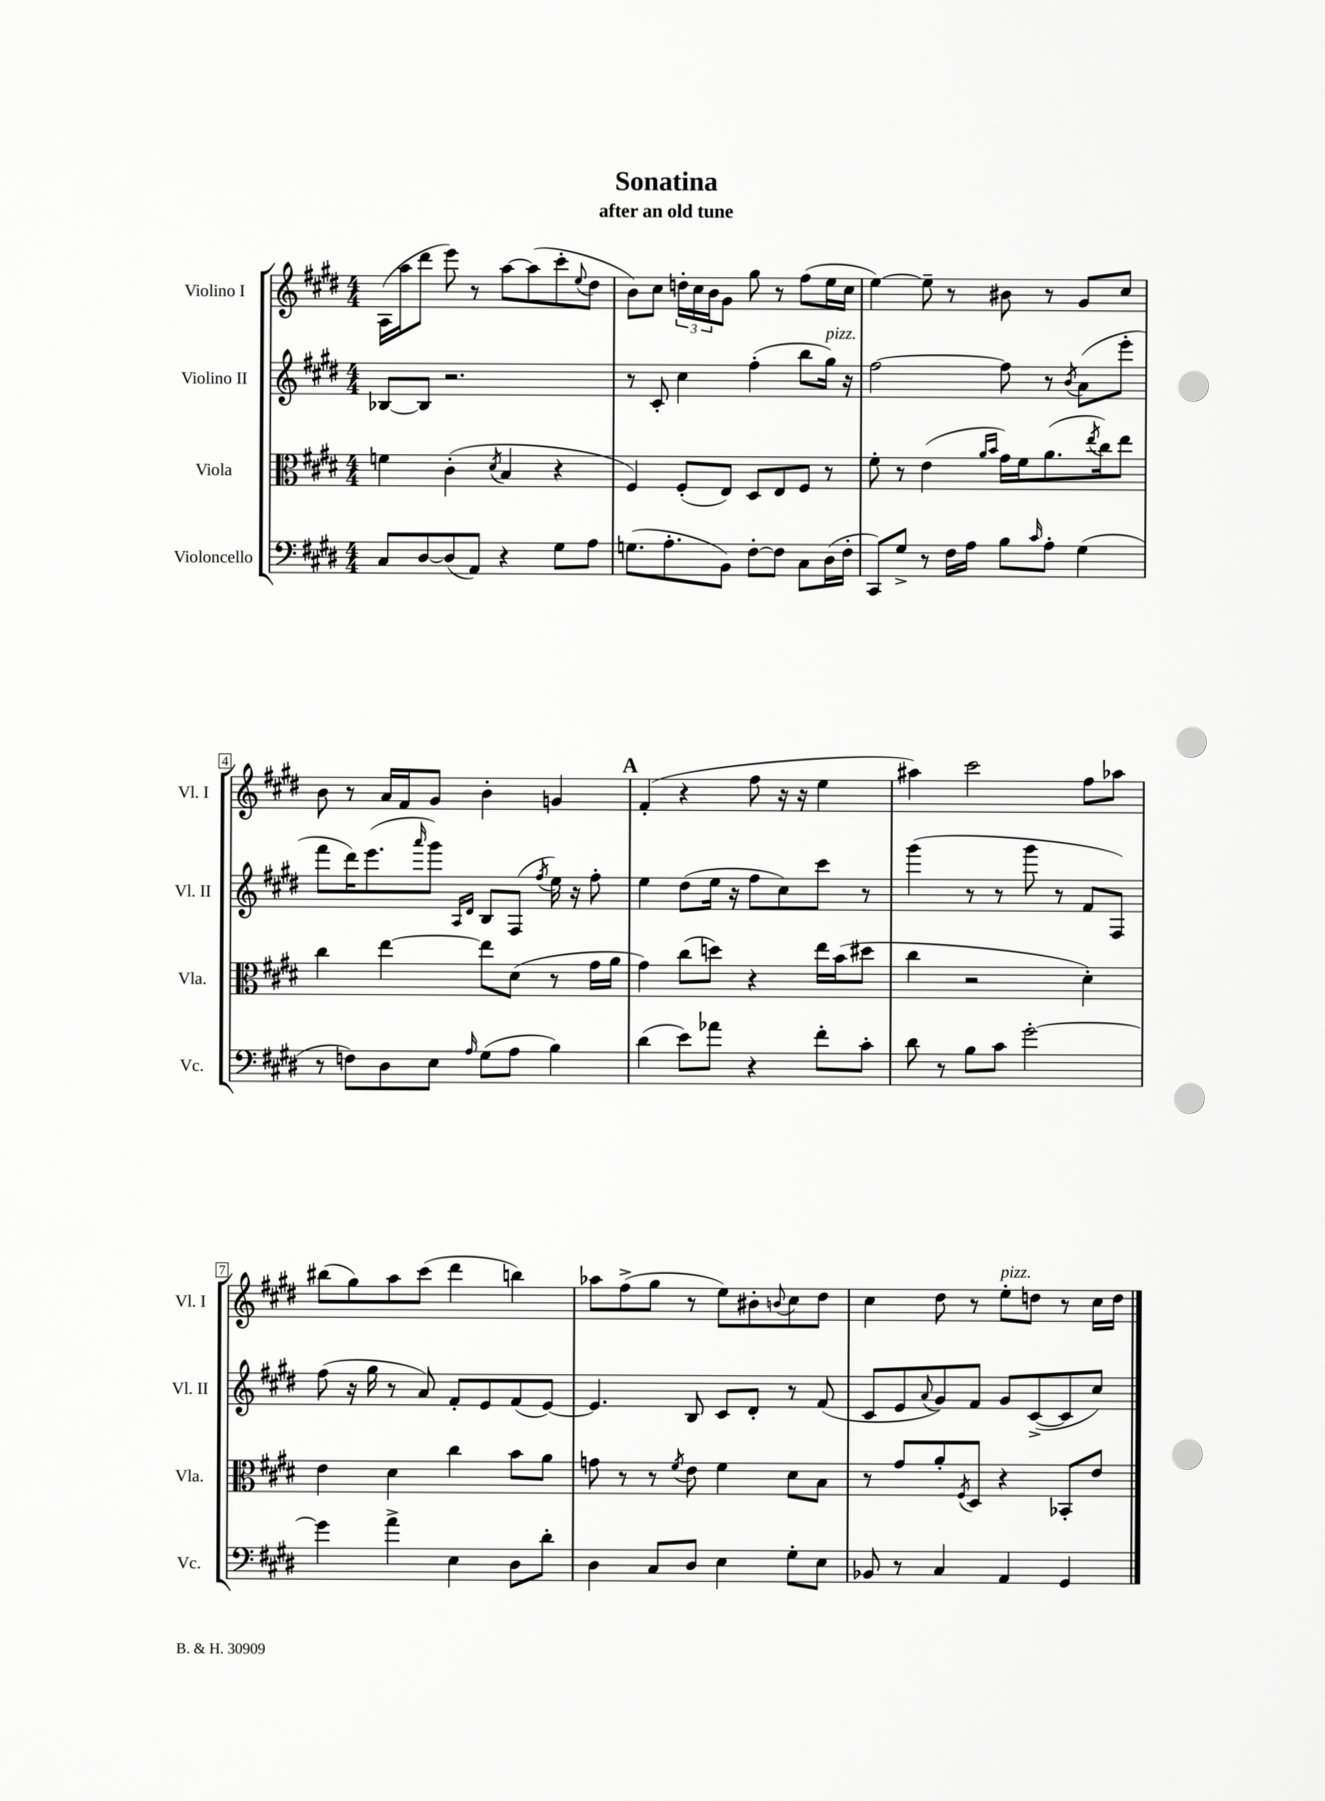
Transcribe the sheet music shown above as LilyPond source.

\header { title = "Sonatina" subtitle = "after an old tune" }
<<
\new StaffGroup <<
\new Staff = "s0" \with { instrumentName = "Violino I" shortInstrumentName = "Vl. I" } {
    \clef treble \key e \major \numericTimeSignature \time 4/4
    a16( a''16 dis'''8 e'''8) r8 a''8~ a''8( cis'''8-. \appoggiatura { e''8 } dis''8 |
    b'8) cis''8 \tuplet 3/2 { d''16-. cis''16 b'16 } gis'8 gis''8 r8 fis''8( e''16 cis''16 |
    e''4~) e''8-- r8 bis'8 r8 gis'8 cis''8 |
    b'8 r8 a'16 fis'16 gis'8 b'4-. g'4 |
    \mark \markup { \bold "A" } fis'4-.( r4 fis''8 r16 r16 e''4 |
    ais''4) cis'''2 fis''8 aes''8 |
    bis''8( gis''8) a''8 cis'''8( dis'''4 b''4) |
    aes''8 fis''8->( gis''8 r8 e''8) bis'8-. \appoggiatura { b'8 } cis''8 dis''8 |
    cis''4 dis''8 r8 e''8-.^\markup { \italic "pizz." } d''8 r8 cis''16 d''16 \bar "|." |
}
\new Staff = "s1" \with { instrumentName = "Violino II" shortInstrumentName = "Vl. II" } {
    \clef treble \key e \major \numericTimeSignature \time 4/4
    bes8~ bes8 r2. |
    r8 cis'8-. cis''4 fis''4-.( b''8 gis''16^\markup { \italic "pizz." }) r16 |
    fis''2~ fis''8 r8 \acciaccatura { b'8 } a'8( e'''8-. |
    fis'''8 dis'''16) e'''8.( \grace { a'''16 } gis'''8) \grace { a16 dis'16 } b8 fis8( \acciaccatura { fis''8 } e''16) r16 fis''8-. |
    \mark \markup { \bold "A" } e''4 dis''8( e''16 r16 fis''8 cis''8) cis'''8 r8 |
    gis'''4( r8 r8 gis'''8 r8 fis'8 fis8) |
    fis''8( r16 gis''16 r8 a'8) fis'8-. e'8 fis'8( e'8~) |
    e'4. b8 cis'8 dis'8-. r8 fis'8( |
    cis'8 e'8 \appoggiatura { a'8 } gis'8) fis'8 gis'8 cis'8~->( cis'8 cis''8) \bar "|." |
}
\new Staff = "s2" \with { instrumentName = "Viola" shortInstrumentName = "Vla." } {
    \clef alto \key e \major \numericTimeSignature \time 4/4
    f'4 cis'4-.( \acciaccatura { dis'8 } b4 r4 |
    fis4) fis8-.( e8) dis8 e8 fis8 r8 |
    fis'8-. r8 e'4( \grace { a'16 b'16 } gis'16) fis'16 a'8.( \acciaccatura { e''8 } cis''16) e''8 |
    cis''4 e''4~ e''8 dis'8( r8 gis'16 a'16 |
    \mark \markup { \bold "A" } gis'4) cis''8( d''8) r4 e''16 b'16( dis''8 |
    cis''4 r2 dis'4-.) |
    e'4 dis'4 cis''4 b'8 a'8 |
    g'8 r8 r8 \acciaccatura { fis'8 } e'8 fis'4 dis'8 b8 |
    r8 gis'8 a'8-. \acciaccatura { fis8 } dis8 r4 bes,8-. e'8 \bar "|." |
}
\new Staff = "s3" \with { instrumentName = "Violoncello" shortInstrumentName = "Vc." } {
    \clef bass \key e \major \numericTimeSignature \time 4/4
    cis8 dis8~ dis8( a,8) r4 gis8 a8 |
    g8.( a8.-. b,8) fis8~-. fis8 cis8 dis16( fis16-. |
    cis,8) gis8-> r8 fis16 a16 b8 \grace { cis'16 } a8-. gis4( |
    r8 f8) dis8 e8 \grace { a16 } gis8( a8 b4) |
    \mark \markup { \bold "A" } dis'4( e'8) aes'8 r4 fis'8-. cis'8-. |
    dis'8 r8 b8 cis'8 gis'2~-. |
    gis'4 a'4-> e4 dis8 dis'8-. |
    dis4 cis8 dis8 e4 gis8-. e8 |
    bes,8 r8 cis4 a,4 gis,4 \bar "|." |
}
>>
>>
\layout { \context { \Score \override BarNumber.stencil = #(make-stencil-boxer 0.1 0.3 ly:text-interface::print) } }
